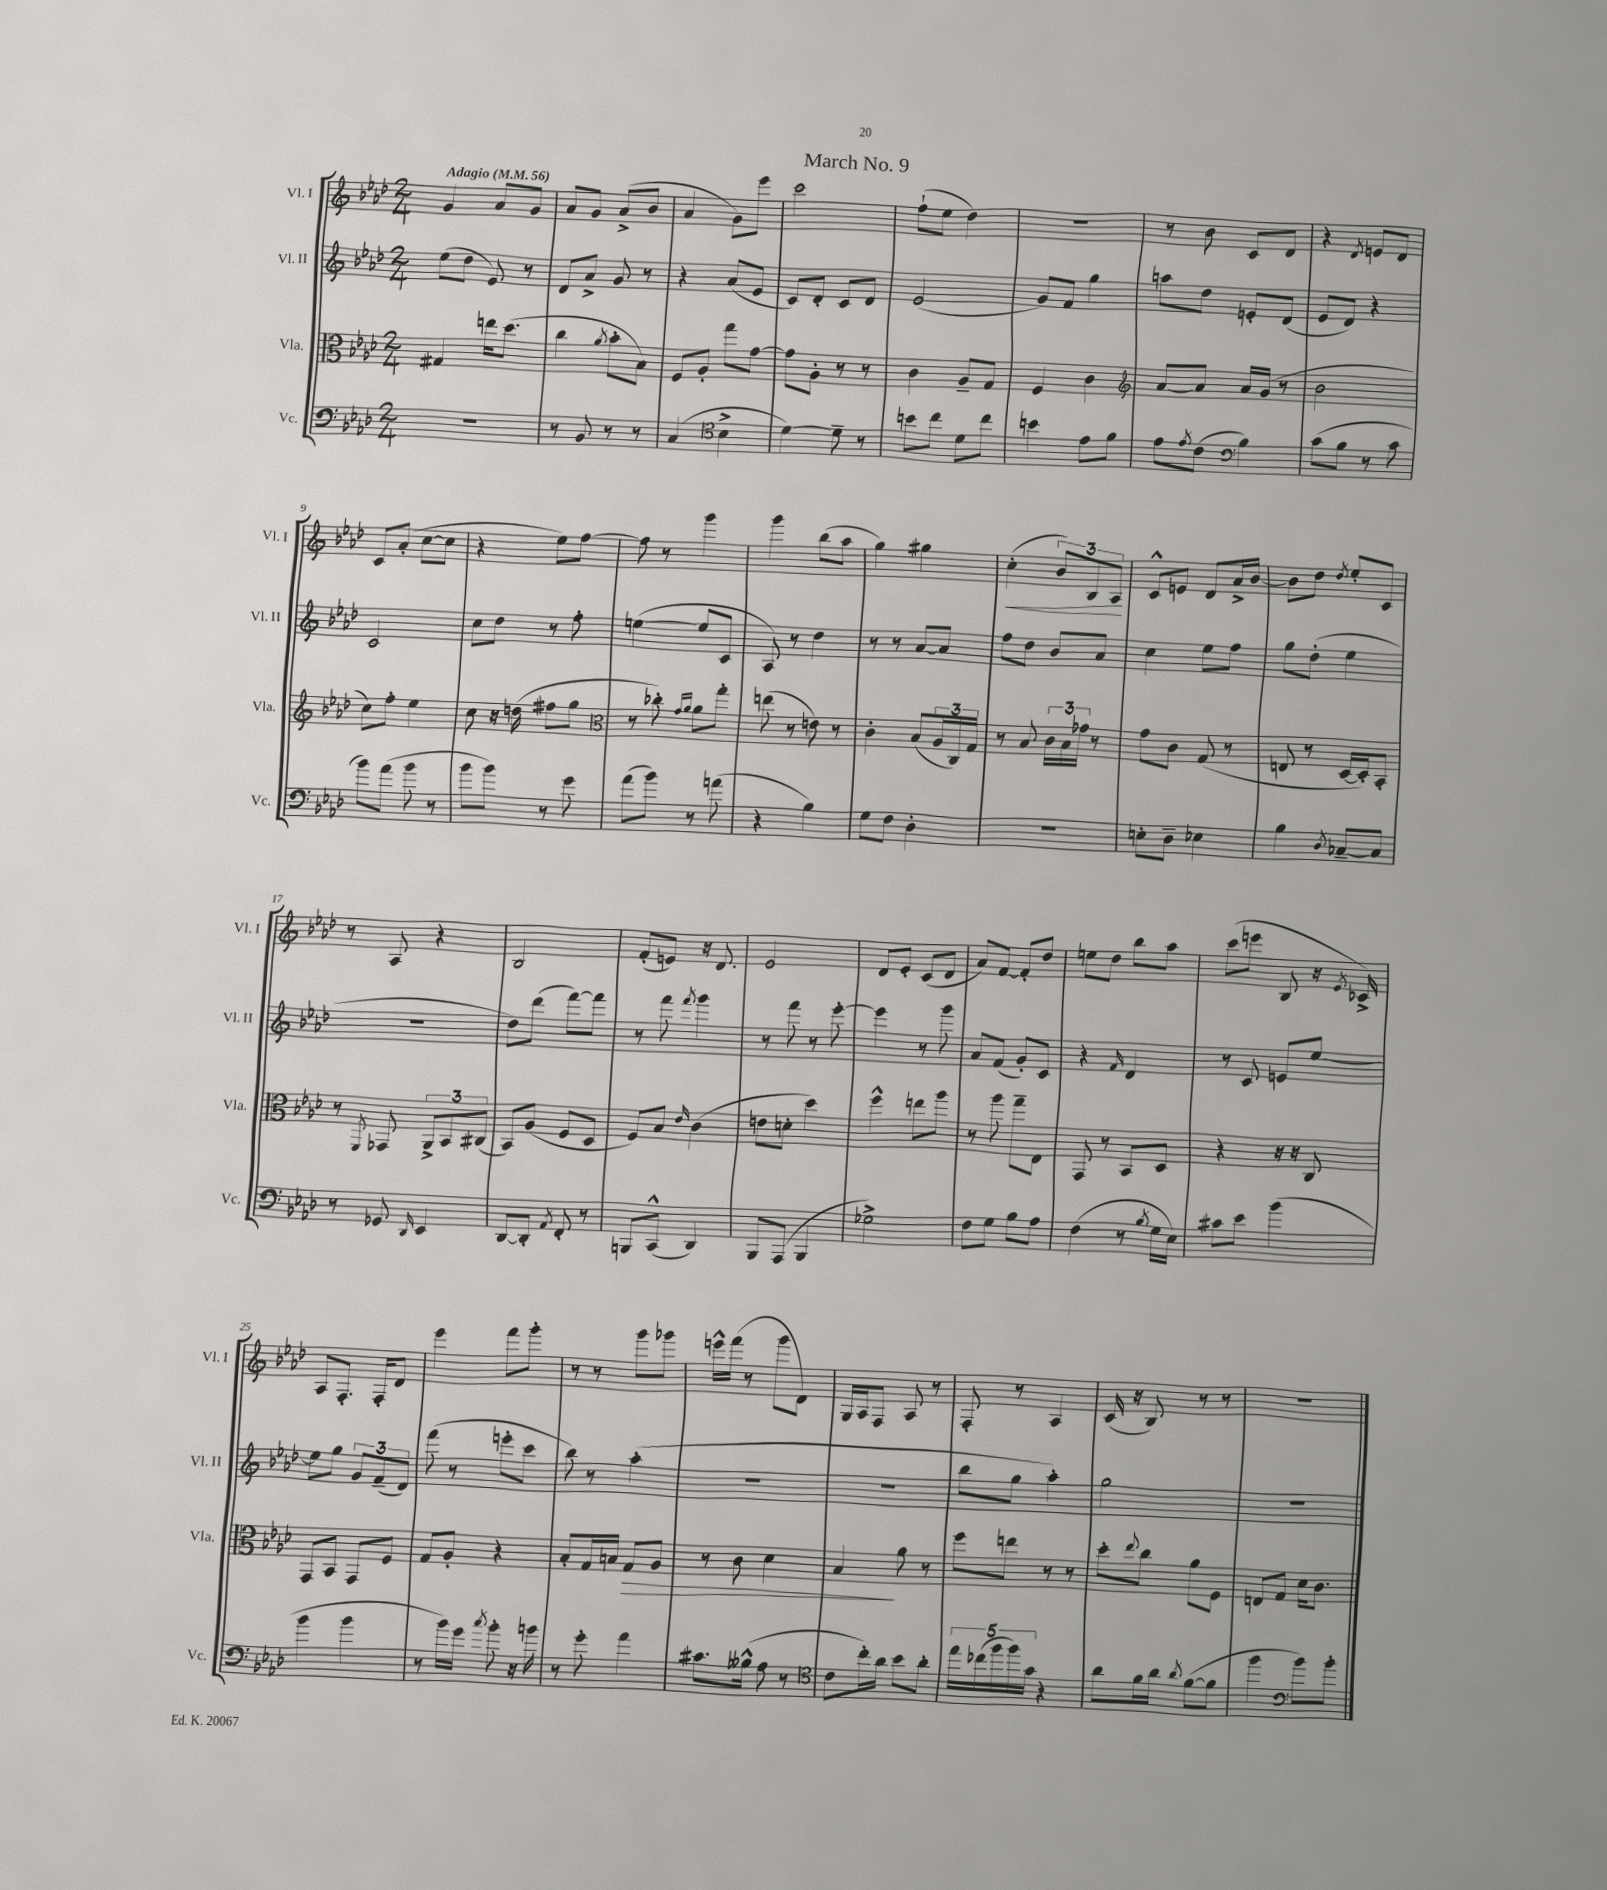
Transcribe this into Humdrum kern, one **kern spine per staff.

**kern	**kern	**dynam	**kern	**kern	**dynam
*part4	*part3	*part3	*part2	*part1	*part1
*staff4	*staff3	*staff3	*staff2	*staff1	*staff1
*I"Vc.	*I"Vla.	*	*I"Vl. II	*I"Vl. I	*
*I'Vc.	*I'Vla.	*	*I'Vl. II	*I'Vl. I	*
*clefF4	*clefC3	*	*clefG2	*clefG2	*
*k[b-e-a-d-]	*k[b-e-a-d-]	*	*k[b-e-a-d-]	*k[b-e-a-d-]	*
*M2/4	*M2/4	*	*M2/4	*M2/4	*
*MM56	*MM56	*	*MM56	*MM56	*
=1	=1	=1	=1	=1	=1
!	!	!	!	!LO:TX:a:B:t=Adagio	!
2r	4G#X/	.	(8ee-\L	4g/	.
.	.	.	8dd-\J	.	.
.	16een\KL	.	8e-/)	8a-/L	.
.	(8.dd-\J	.	.	.	.
.	.	.	8r	8g/J	.
=2	=2	=2	=2	=2	=2
8r	4cc\	.	8d-/L	8a-/L	.
8BB-/	.	.	8a-^/J	8g/J	.
.	8qa-/	.	.	.	.
8r	8b-'\L	.	8g/	(8a-^/L	.
8r	8B-\J)	.	8r	8b-/J	.
=3	=3	=3	=3	=3	=3
(4C/	8F/L	.	4r	4a-/	.
.	8A-'/J	.	.	.	.
*clefC4	*	*	*	*	*
4B-^\	8gg\L	.	(8a-/L	8g\L)	.
.	[8g\J	.	8e-/J	8eee-\J	.
=4	=4	=4	=4	=4	=4
[4d-\)	8g\L]	.	8c/L)	2ccc\	.
.	8A-'\J	.	8d-'/J	.	.
8d-~\]	8r	.	8c/L	.	.
8r	8r	.	8d-/J	.	.
=5	=5	=5	=5	=5	=5
8bn\L	4c\	.	(2e-/	(8ff`\L	.
8cc\J	.	.	.	8ee-\J	.
8d-\L	8A-~/L	.	.	4dd-\)	.
8cc\J	8G/J	.	.	.	.
=6	=6	=6	=6	=6	=6
4bn\	4F/	.	8g/L)	2r	.
.	.	.	8f/J	.	.
8e-\L	4c\	.	4gg\	.	.
8f\J	.	.	.	.	.
=7	=7	=7	=7	=7	=7
*	*clefG2	*	*	*	*
8e-\L	[8a-/L	.	8aan\L	8r	.
8qe-/	.	.	.	.	.
(8c\J	8a-/J]	.	8dd-\J	8b-\	.
*clefF4	*	*	*	*	*
4B-\)	16a-/LL	.	8en'/L	8c/L	.
.	(16g/JJ	.	.	.	.
.	8r	.	(8d-/J	8d-/J	.
=8	=8	=8	=8	=8	=8
(8c\L	2b-\	.	8e-/L	4r	.
8B-\J	.	.	8d-/J)	.	.
.	.	.	.	8qd-/	.
8r	.	.	4r	8en/L	.
8c\	.	.	.	8d-/J	.
!!LO:LB:g=z
=9	=9	=9	=9	=9	=9
8b-\L)	8cc\L)	.	2c/	8c/L	.
(8a-\J	8ff'\J	.	.	(8a-'/J	.
8b-\	4ee-\	.	.	[8cc\L	.
8r	.	.	.	8cc\J]	.
=10	=10	=10	=10	=10	=10
8b-\L	8cc\	.	8cc\L	4r	.
8b-\J)	16r	.	8dd-\J	.	.
.	(16ddn\	.	.	.	.
8r	8ff#X\L	.	8r	8ee-\L)	.
8g\	8gg\J	.	8ff'\	[8ff\J	.
=11	=11	=11	=11	=11	=11
*	*clefC3	*	*	*	*
(8a-\L	8r	.	([4een\	8ff\]	.
8b-\J)	8cc-X'\)	.	.	8r	.
.	16qqg/LL	.	.	.	.
.	16qqa-/JJ	.	.	.	.
8r	8a-\L	.	8ee/L]	4ggg\	.
(8an\	8gg'\J	.	8c/J	.	.
=12	=12	=12	=12	=12	=12
4r	(8een\	.	8A-/)	4ggg\	.
.	8r	.	8r	.	.
4B-\)	8en\)	.	4dd-\	(8bb-\L	.
.	8r	.	.	8aa-\J	.
=13	=13	=13	=13	=13	=13
8G\L	4c'\	.	8r	4gg\)	.
8F\J	.	.	8r	.	.
4D-'\	(8B-/L	.	[8a-/L	4gg#X\	.
.	24A-/L	.	8a-/J]	.	.
.	24C/)	.	.	.	.
.	24G/JJ	.	.	.	.
=14	=14	=14	=14	=14	=14
!	!	!	!	!	!LO:HP:b
2r	8r	.	8ff\L	(4cc'\	<
.	8B-/	.	8dd-\J	.	.
.	24c\LL	.	8b-/L	12b-/L)	.
.	24B-\	.	.	.	.
.	24g-X\JJ	.	.	12B-/	.
.	8r	.	8a-/J	.	.
.	.	.	.	12A-/J	.
.	.	.	.	.	[
=15	=15	=15	=15	=15	=15
8En'\L	8g\L	.	4cc\	8c^^/L	.
8D-~\J	8c\J	.	.	8en/J	.
4E-X\	(8G/	.	8ee-\L	8d-/L	.
.	8r	.	8ff\J	16a-^/L	.
.	.	.	.	[16b-/JJ	.
=16	=16	=16	=16	=16	=16
4B-\	8En/	.	8gg\L	8b-\L]	.
.	8r	.	(8dd-'\J	8dd-\J	.
8qD-/	.	.	.	8qdd-/	.
[8C-X~/L	[16D-/LL	.	4ee-\	8ee-'/L	.
.	16D-'/J])	.	.	.	.
8C-/J]	8BB-'/J	.	.	8c/J	.
!!LO:LB:g=z
=17	=17	=17	=17	=17	=17
8r	8r	.	2r	8r	.
.	8qFF/	.	.	.	.
8GG-X/	8GG-X/	.	.	8A-/	.
16qqDD-/	.	.	.	.	.
4EE-/	12AA-^/L	.	.	4r	.
.	12BB-/	.	.	.	.
.	(12C#X/J	.	.	.	.
=18	=18	=18	=18	=18	=18
[8DD-/L	8BB-/L)	.	8dd-\L)	2B-/	.
8DD-'/J]	(8A-/J	.	(8ddd-\J	.	.
8qAA-/	.	.	.	.	.
8FF'/	8F/L	.	[8fff\L)	.	.
8r	8D-/J	.	8fff\J]	.	.
=19	=19	=19	=19	=19	=19
8BBBn/L	8F/L)	.	8r	(8f'/L	.
(8CC^^/J	8B-/J	.	8fff\	8en/J)	.
.	16qqe-/	.	8qfff/	.	.
4DD-/)	(4c\	.	4ggg\	16r	.
.	.	.	.	8.d-/	.
=20	=20	=20	=20	=20	=20
8BBB-/L	8en\L	.	8r	2e-/	.
(8AAA-/J	8dn'\J	.	8fff\	.	.
4BBB-/	4dd-\)	.	8r	.	.
.	.	.	[8eee-'\	.	.
=21	=21	=21	=21	=21	=21
2G-X^\)	4ff^^\	.	4eee-\]	8d-/L	.
.	.	.	.	8e-'/J	.
.	8een\L	.	8r	(8c/L	.
.	8aa-\J	.	8ggg\	8d-/J	.
=22	=22	=22	=22	=22	=22
8F\L	8r	.	8a-/L	8a-/L)	.
8G\J	8aa-\	.	(8f/J	[8f/J	.
8B-\L	8gg~\L	.	8g'/L)	8f'/L]	.
8A-\J	8E-\J	.	8c/J	8dd-/J	.
=23	=23	=23	=23	=23	=23
(4F\	8GG/	.	4r	8een\L	.
.	8r	.	.	8dd-\J	.
.	.	.	16qqf/	.	.
8r	8BB-/L	.	4d-/	8bb-\L	.
8qB-/	.	.	.	.	.
16G\LL	8D-/J	.	.	8aa-\J	.
16E-\JJ)	.	.	.	.	.
=24	=24	=24	=24	=24	=24
8c#X\L	4r	.	8r	(8ccc\L	.
8e-\J	.	.	8c/	8eeen\J	.
(4b-\	16r	.	8en/L	8B-/	.
.	16r	.	.	.	.
.	8C/	.	[8ee-/J	16r	.
.	.	.	.	8qe-/	.
.	.	.	.	16c-X^/)	.
!!LO:LB:g=z
=25	=25	=25	=25	=25	=25
4b-\	8GG/L	.	8ee-\L]	8A-/L	.
.	8BB-/J	.	8gg\J	8.F'/J	.
4b-\	8GG/L	.	12g/L	.	.
.	.	.	.	16F'/KL	.
.	.	.	(12f~/	.	.
.	8F/J	.	.	8d-/J	.
.	.	.	12d-/J)	.	.
=26	=26	=26	=26	=26	=26
8r	8G/L	.	(8fff\	4eee-\	.
16b-\LL)	8A-'/J	.	8r	.	.
16g\JJ	.	.	.	.	.
8qcc/	.	.	.	.	.
8b-'\	4r	.	8eeen'\L	8fff\L	.
16r	.	.	8ccc\J	8ggg'\J	.
16bn\	.	.	.	.	.
=27	=27	=27	=27	=27	=27
8r	8B-'/L	.	8bb-\)	8r	.
8g'\	16G/L	.	8r	8r	.
.	16Bn/JJ	.	.	.	.
!	!	!LO:HP:b	!	!	!
4a-\	8G/L	>	(4aa-'\	8ggg\L	.
.	8A-/J	.	.	8ggg-X\J	.
=28	=28	=28	=28	=28	=28
8.c#X\L	8r	.	2r	16eeen^^\LL	.
.	.	.	.	(16fff\JJ	.
.	8c\	.	.	8r	.
(16B--X^^\Jk	.	.	.	.	.
8A-\	4d-\	.	.	8ggg\L	.
8r	.	.	.	8d-\J)	.
=29	=29	=29	=29	=29	=29
*clefC4	*	*	*	*	*
8c\L	4B-/	.	2r	16G/LL	.
.	.	.	.	16A-/J	.
16cc'\L)	.	.	.	8F/J	.
16a-\JJ	.	.	.	.	.
8b-\L	8a-\	]	.	8A-/	.
8a-'\J	8r	.	.	8r	.
=30	=30	=30	=30	=30	=30
20ee-\LL	8ff\L	.	8bb-\L	8F'/	.
(20cc-X\	.	.	.	.	.
20ff\	.	.	.	.	.
.	8een\J	.	8gg\J	8r	.
20ff\)	.	.	.	.	.
20g\JJ	.	.	.	.	.
4r	8r	.	4aa-'\)	4A-/	.
.	8r	.	.	.	.
=31	=31	=31	=31	=31	=31
8a-\L	8dd-'\L	.	2gg\	(16c/	.
.	.	.	.	16r	.
.	8qqee-/	.	.	.	.
16f\L	8cc\J	.	.	8B-/)	.
16a-\JJ	.	.	.	.	.
8qa-/	.	.	.	.	.
([8f\L	8a-\L	.	.	8r	.
8f\J]	8F\J	.	.	8r	.
=32	=32	=32	=32	=32	=32
4ff\	8En/L	.	2r	2r	.
.	8G/J	.	.	.	.
*clefF4	*	*	*	*	*
8b-\L)	16d-\KL	.	.	.	.
.	8.c\J	.	.	.	.
8b-'\J	.	.	.	.	.
==	==	==	==	==	==
*-	*-	*-	*-	*-	*-
